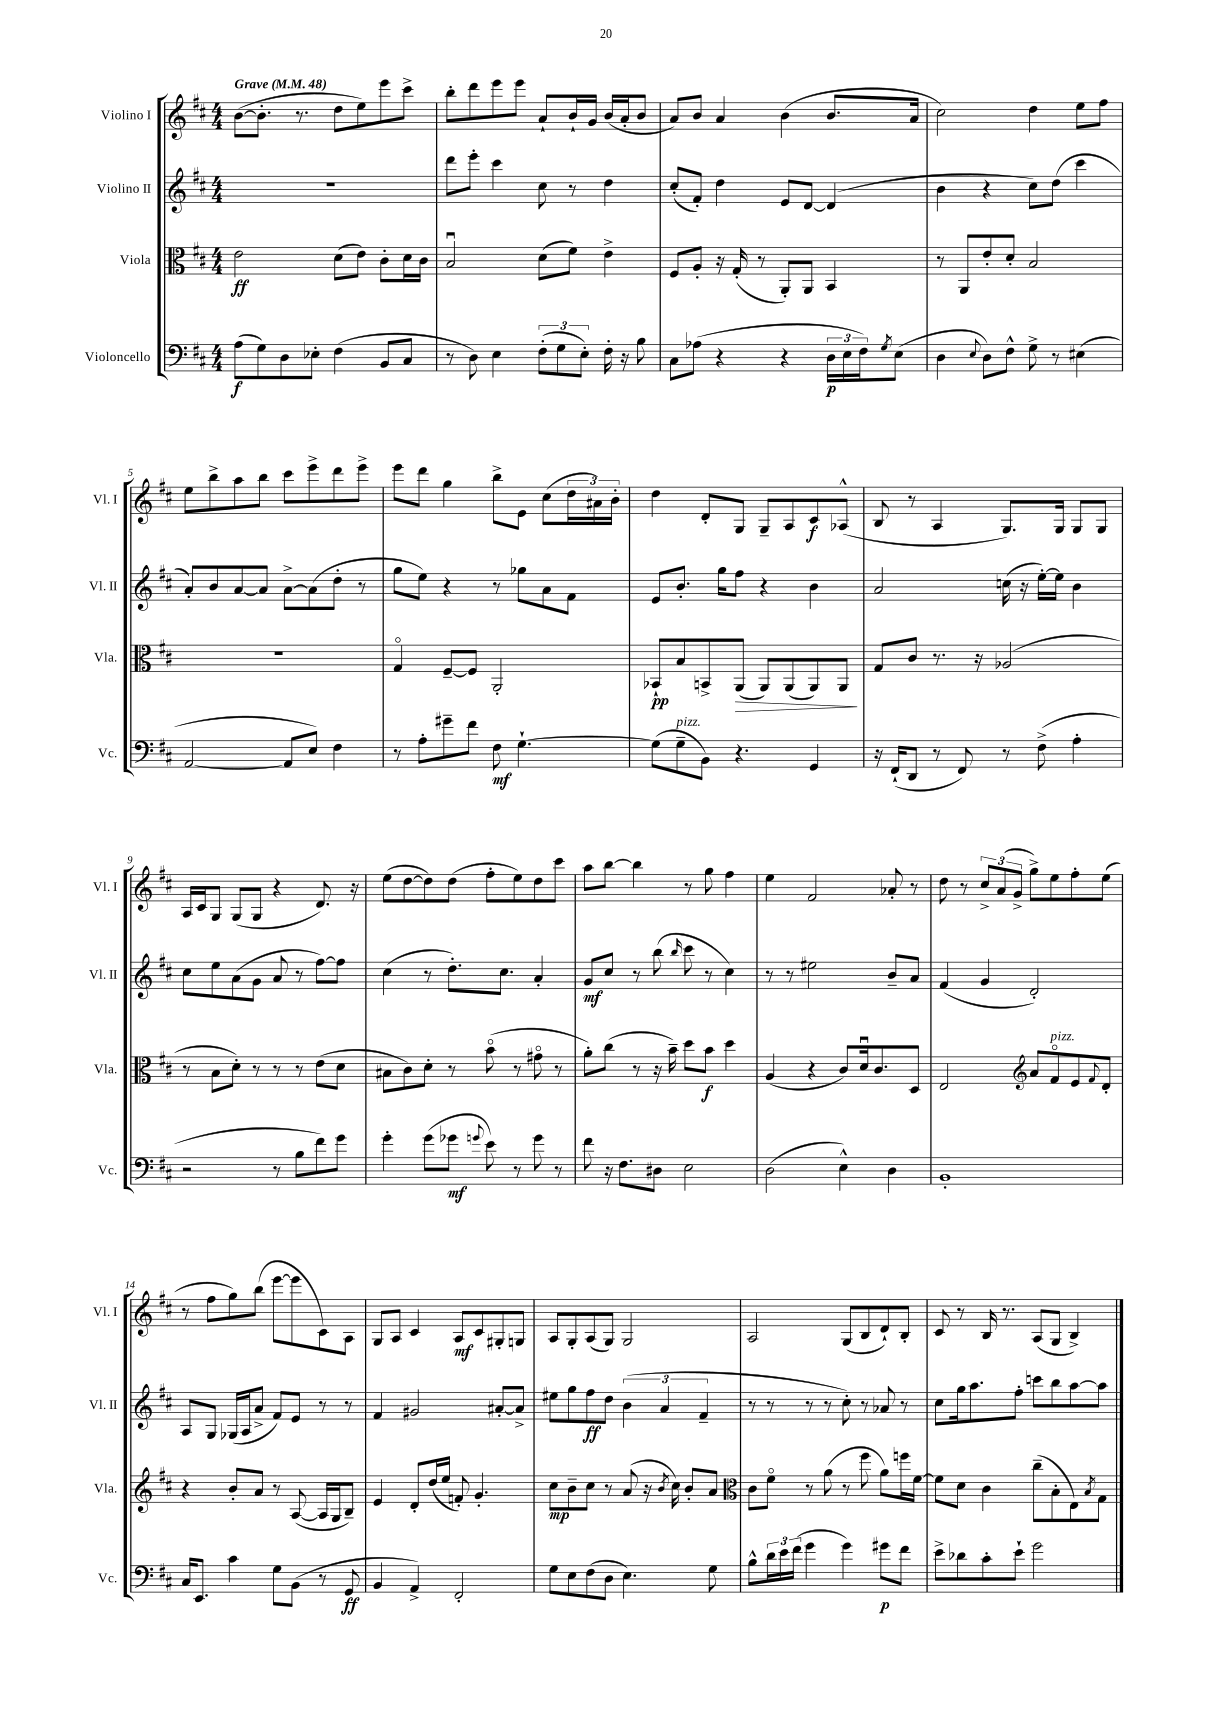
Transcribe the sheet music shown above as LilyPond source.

<<
\new StaffGroup <<
\new Staff = "s0" \with { instrumentName = "Violino I" shortInstrumentName = "Vl. I" } {
    \clef treble \key d \major \numericTimeSignature \time 4/4 \tempo "Grave" 4 = 48
    b'8~( b'8.-. r8. d''8 e''8) e'''8 cis'''8-> |
    b''8-. d'''8 e'''8 e'''8 a'8-! b'16-! g'16 b'16( a'16-. b'8 |
    a'8) b'8 a'4 b'4( b'8. a'16 |
    cis''2) d''4 e''8 fis''8 |
    e''8 b''8-> a''8 b''8 cis'''8 e'''8-> d'''8 e'''8-> |
    e'''8 d'''8 g''4 b''8-> e'8 cis''8( \tuplet 3/2 { d''16 ais'16) b'16-. } |
    d''4 d'8-. g8 g8-- a8 cis'8\f aes8-^( |
    b8 r8 a4 g8.) g16 g8 g8 |
    a16 cis'16 g8 g8( g8 r4 d'8.) r16 |
    e''8( d''8~ d''8) d''8( fis''8-. e''8) d''8 cis'''8 |
    a''8 b''8~ b''4 r8 g''8 fis''4 |
    e''4 fis'2 aes'8-. r8 |
    d''8 r8 \tuplet 3/2 { cis''8-> a'8( g'8-> } g''8->) e''8 fis''8-. e''8( |
    r8 fis''8 g''8) b''8( e'''8~ e'''8 cis'8) a8 |
    g8 a8 cis'4 a8\mf cis'8 gis8-. g8 |
    a8 g8-. a8( g8) g2 |
    a2 g8( b8 d'8-!) b8-. |
    cis'8 r8 b16 r8. a8( g8 b4->) \bar "|." |
}
\new Staff = "s1" \with { instrumentName = "Violino II" shortInstrumentName = "Vl. II" } {
    \clef treble \key d \major \numericTimeSignature \time 4/4
    R1 |
    d'''8 e'''8-. cis'''4 cis''8 r8 d''4 |
    cis''8-.( fis'8-.) d''4 e'8 d'8~ d'4( |
    b'4 r4 cis''8) d''8( cis'''4 |
    a'8-.) b'8 a'8~ a'8 a'8~-> a'8( d''8-. r8 |
    g''8 e''8) r4 r8 ges''8 a'8 fis'8 |
    e'8 b'8.-. g''16 fis''8 r4 b'4 |
    a'2 c''16( r16 e''16~-.) e''16 b'4 |
    cis''8 e''8 a'8( g'8 a'8 r8 fis''8~) fis''8 |
    cis''4( r8 d''8.-.) cis''8. a'4-. |
    g'8\mf cis''8 r8 b''8( \grace { b''16 } cis'''8 r8 cis''4) |
    r8 r8 eis''2 b'8-- a'8 |
    fis'4( g'4 d'2-.) |
    a8 g8 ges16( a16 a'8-> fis'8) e'8 r8 r8 |
    fis'4 gis'2 ais'8~-. ais'8-> |
    eis''8 g''8 fis''8\ff d''8 \tuplet 3/2 { b'4( a'4 fis'4-- } |
    r8 r8 r8 r8 cis''8-.) r8 aes'8 r8 |
    cis''8 g''16 a''8. fis''8-. c'''8 b''8 a''8~ a''8 \bar "|." |
}
\new Staff = "s2" \with { instrumentName = "Viola" shortInstrumentName = "Vla." } {
    \clef alto \key d \major \numericTimeSignature \time 4/4
    e'2\ff d'8( e'8) cis'8-. d'16 cis'16 |
    b2\downbow d'8( fis'8) e'4-> |
    fis8 a8-. r16 g16-.( r8 a,8-.) a,8 b,4 |
    r8 a,8 e'8-. d'8-. b2 |
    R1 |
    g4\flageolet fis8~-- fis8 a,2-. |
    bes,8-!\pp b8 b,8-> a,8\>( a,8) a,8( a,8) a,8\! |
    g8 cis'8 r8. r16 aes2( |
    r8 b8 d'8-.) r8 r8 r8 e'8( d'8 |
    bis8 cis'8) d'8-. r8 b'8\flageolet( r8 gis'8\flageolet r8 |
    a'8-.) cis''8( r8 r16 b'16--) d''8 b'8\f d''4 |
    a4( r4 cis'8) d'16\downbow cis'8. d8 |
    e2 \clef treble a'8 fis'8\flageolet^\markup { \italic "pizz." } e'8 \appoggiatura { fis'8 } d'8-. |
    r4 b'8-. a'8 r8 a8~( a16 g16 b8--) |
    e'4 d'8-. d''16( e''16 f'8-.) g'4.-. |
    cis''8\mp b'8-- cis''8 r8 a'8( r16 \acciaccatura { b'8 } cis''16) b'8-. a'8 |
    \clef alto cis'8 fis'8\flageolet r8 a'8( r8 fis''8 a'8) f''16 fis'16~ |
    fis'8 d'8 cis'4 cis''8--( b8-. e8) \acciaccatura { b8 } g8 \bar "|." |
}
\new Staff = "s3" \with { instrumentName = "Violoncello" shortInstrumentName = "Vc." } {
    \clef bass \key d \major \numericTimeSignature \time 4/4
    a8\f( g8) d8 ees8-. fis4( b,8 cis8 |
    r8 d8) e4 \tuplet 3/2 { fis8-.( g8 e8-.) } fis16-. r16 b8 |
    cis8 aes8( r4 r4 \tuplet 3/2 { d16\p e16 fis16) } \acciaccatura { g8 } e8( |
    d4 \appoggiatura { e8 } d8) fis8-^ g8-> r8 eis4( |
    a,2~ a,8 e8) fis4 |
    r8 a8-. gis'8-- fis'8 fis8\mf g4.~-! |
    g8( g8--^\markup { \italic "pizz." } b,8) r4. g,4 |
    r16 fis,16-!( d,8 r8 fis,8) r8 fis8->( a4-. |
    r2 r8 b8 fis'8) g'8 |
    g'4-. g'8( ges'8\mf \appoggiatura { g'8 } e'8) r8 g'8 r8 |
    fis'8 r16 fis8. dis8 e2 |
    d2( e4-^) d4 |
    b,1-. |
    cis16 e,8. cis'4 g8 b,8( r8 g,8\ff |
    b,4 a,4->) fis,2-. |
    g8 e8 fis8( d8 e4.) g8 |
    b8-^ \tuplet 3/2 { d'16 e'16 fis'16( } g'4 g'4) gis'8\p fis'8 |
    e'8-> des'8 cis'8-. e'8-! g'2 \bar "|." |
}
>>
>>
